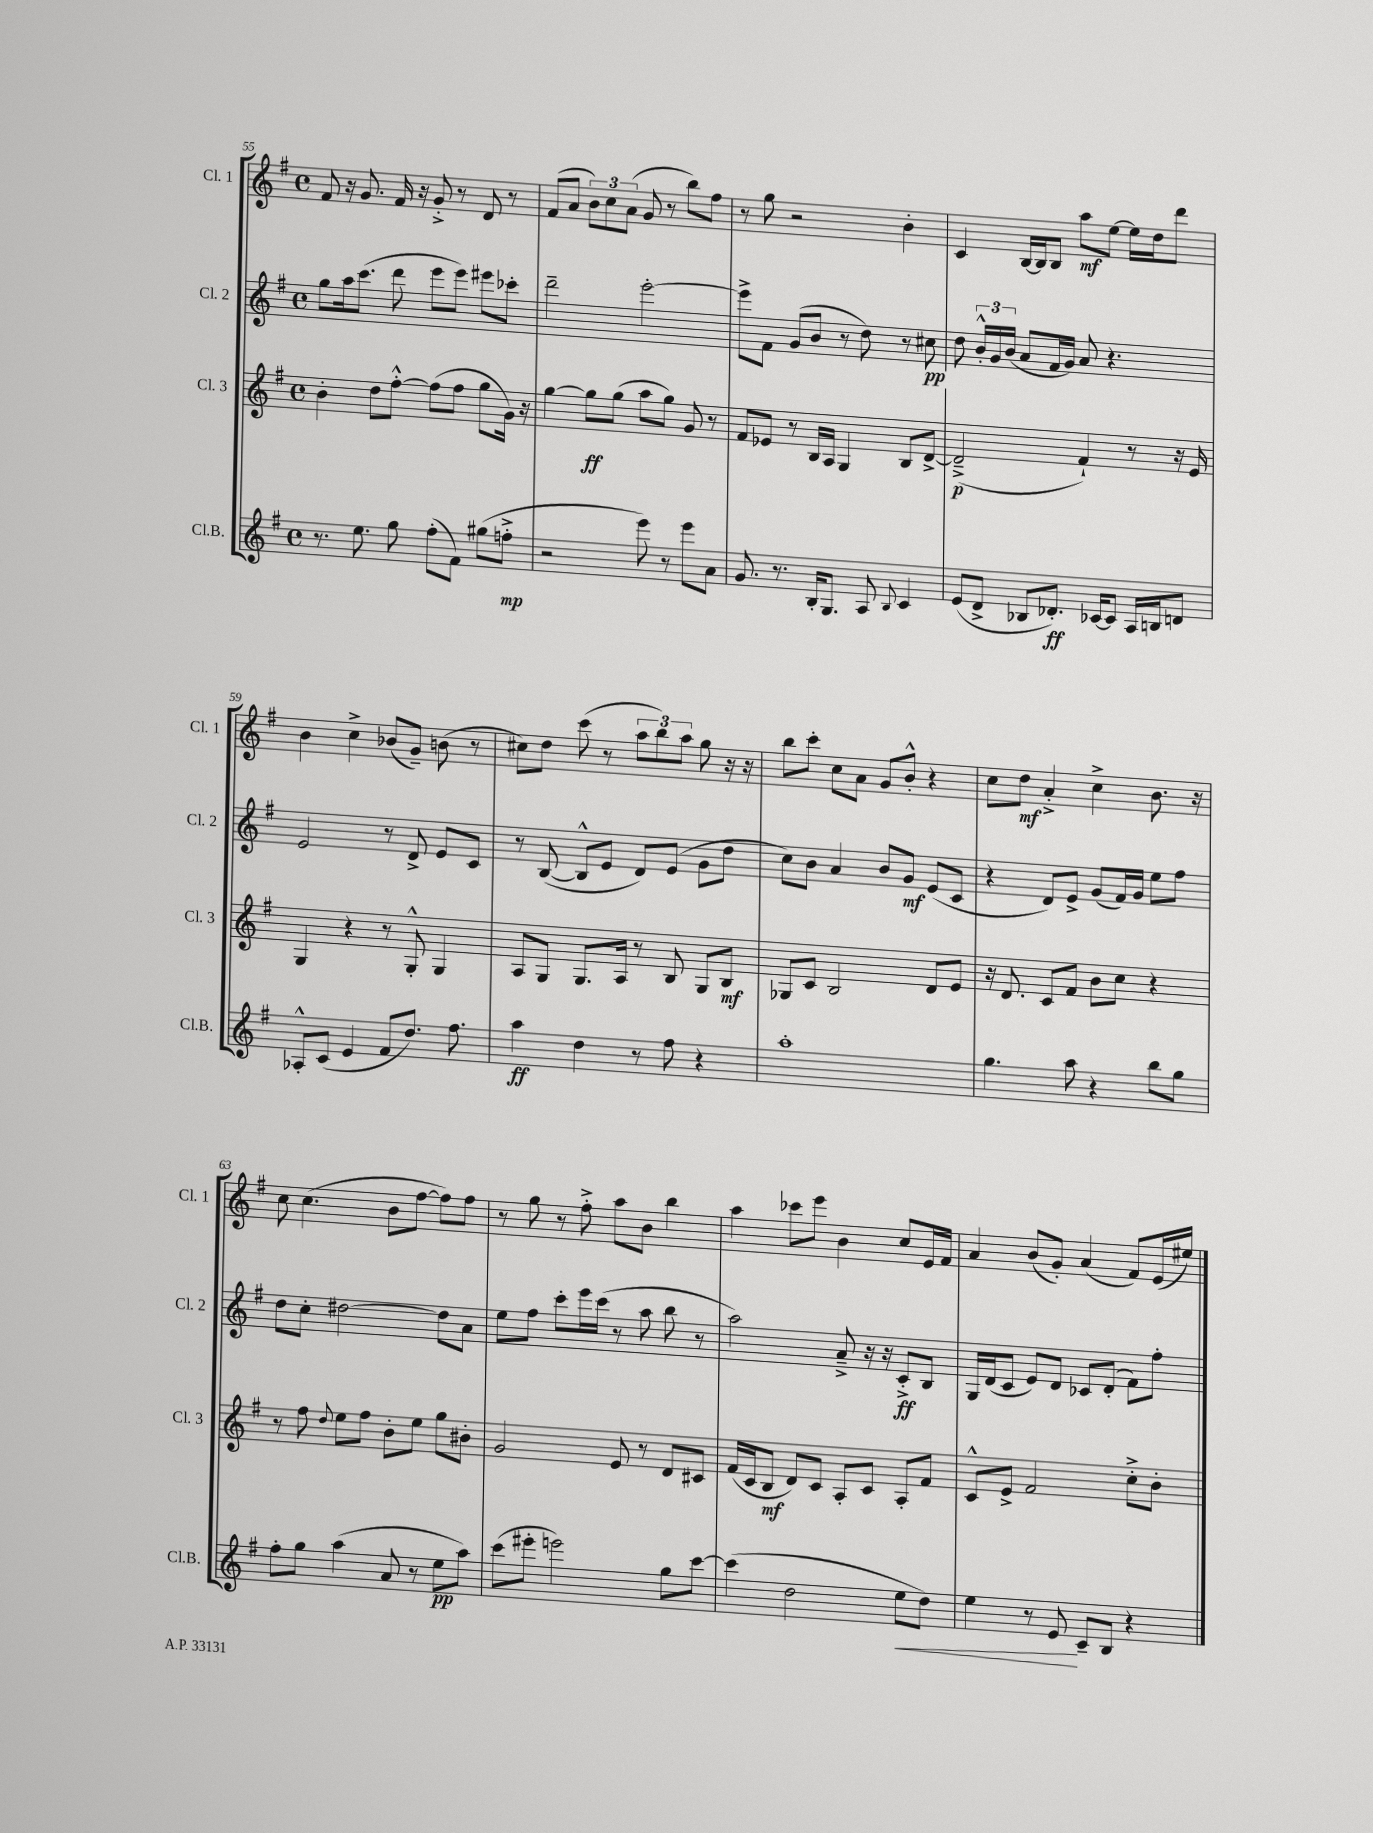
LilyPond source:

<<
\new StaffGroup <<
\new Staff = "s0" \with { instrumentName = "Cl. 1" shortInstrumentName = "Cl. 1" } {
    \clef treble \key g \major \defaultTimeSignature \time 4/4
    \autoBeamOff fis'8 r16 g'8. fis'16 r16 g'8-.-> r8 d'8 r8 |
    fis'8[( a'8] \tuplet 3/2 { b'8[) c''8 a'8]( } g'8 r8 b''8[) fis''8] |
    r8 g''8 r2 b'4-. |
    c'4 b16[~ b16 b8] a''8[\mf e''8]~ e''16[ d''16 d'''8] |
    b'4 c''4-> bes'8[( g'8]--) b'8( r8 |
    cis''8[) d''8] c'''8( r8 \tuplet 3/2 { a''8[ b''8) a''8] } g''8 r16 r16 |
    b''8[ c'''8]-. c''8[ a'8] g'8[ b'8]-.-^ r4 |
    c''8[ d''8]\mf a'4-.-> c''4-> b'8. r16 |
    c''8 c''4.( b'8[ fis''8]~ fis''8[) fis''8] |
    r8 g''8 r8 fis''8-.-> a''8[ b'8] b''4 |
    a''4 ces'''8[ e'''8] b'4 c''8[ e'16 fis'16] |
    a'4 b'8[( g'8]-.) a'4( fis'8[) e'16( eis''16]) \bar "|." |
}
\new Staff = "s1" \with { instrumentName = "Cl. 2" shortInstrumentName = "Cl. 2" } {
    \clef treble \key g \major \defaultTimeSignature \time 4/4
    \autoBeamOff g''8[ a''16 c'''8.]( d'''8 e'''8[ e'''8]) eis'''8[ ces'''8]-. |
    d'''2-- e'''2~-. |
    e'''8[-> fis'8] g'8[( b'8] r8 d''8) r8 cis''8\pp |
    d''8 \tuplet 3/2 { b'16[-.-^ g'16 b'16]( } a'8[ fis'16 g'16]) a'8 r4. |
    e'2 r8 d'8-> e'8[ c'8] |
    r8 b8~( b8[-^ e'8] d'8[) e'8]( g'8[ d''8] |
    c''8[) b'8] a'4 b'8[ g'8]\mf e'8[( c'8] |
    r4 d'8[) e'8]-> g'8[( fis'16) g'16] e''8[ fis''8] |
    d''8[ c''8]-. dis''2~ dis''8[ a'8] |
    e''8[ fis''8] c'''8[-. e'''16 c'''16]( r8 a''8 b''8 r8 |
    a''2) a'8---> r16 r16 c'8[-.->\ff b8] |
    g16[ d'16( c'8] e'8[) d'8] ces'8[ d'8]-.( fis'8[) fis''8]-. \bar "|." |
}
\new Staff = "s2" \with { instrumentName = "Cl. 3" shortInstrumentName = "Cl. 3" } {
    \clef treble \key g \major \defaultTimeSignature \time 4/4
    \autoBeamOff b'4-. d''8[ fis''8]~-.-^ fis''8[( fis''8] g''8[ g'16]) r16 |
    g''4~ g''8[\ff g''8]( a''8[ g''8]) g'8 r8 |
    fis'8[ ees'8] r8 b16[ a16] g4 b8[ d'8]~-> |
    d'2--->\p( fis'4-!) r8 r16 e'16 |
    g4 r4 r8 g8-.-^ g4 |
    a8[ g8] g8.[ a16] r8 b8 g8[ b8]\mf |
    ges8[ c'8] b2 d'8[ e'8] |
    r16 d'8. c'8[ fis'8] b'8[ c''8] r4 |
    r8 fis''8 \appoggiatura { d''8 } e''8[ fis''8] b'8[-. e''8] g''8[ bis'8]-. |
    g'2 e'8 r8 d'8[ cis'8] |
    fis'16[( c'16 b8]\mf d'8[) c'8] a8[-. c'8] a8[-. fis'8] |
    c'8[-^ e'8]-> fis'2 c''8[-.-> b'8]-. \bar "|." |
}
\new Staff = "s3" \with { instrumentName = "Cl.B." shortInstrumentName = "Cl.B." } {
    \clef treble \key g \major \defaultTimeSignature \time 4/4
    \autoBeamOff r8. e''8. g''8 fis''8[-.( fis'8]) gis''8[( f''8]-.->\mp |
    r2 e'''8) r8 e'''8[ a'8] |
    g'8. r8. b16[-. g8.] a8 \appoggiatura { b8 } c'4 |
    e'8[( d'8]-> bes8[ des'8.]-.\ff) ces'16[~ ces'8] a16[ b16 d'8] |
    aes8[-.-^ c'8]( e'4 fis'8[ d''8.]) fis''8. |
    a''4\ff d''4 r8 fis''8 r4 |
    a''1-. |
    g''4. a''8 r4 b''8[ g''8] |
    fis''8[-. g''8] a''4( a'8 r8 e''8[\pp a''8]) |
    c'''8[( eis'''8]-. e'''2) g''8[ c'''8]~ |
    c'''4( d''2 e''8[\< d''8]) |
    e''4 r8 e'8\! c'8[-- b8] r4 \bar "|." |
}
>>
>>
\layout { \context { \Score currentBarNumber = #55 } }
